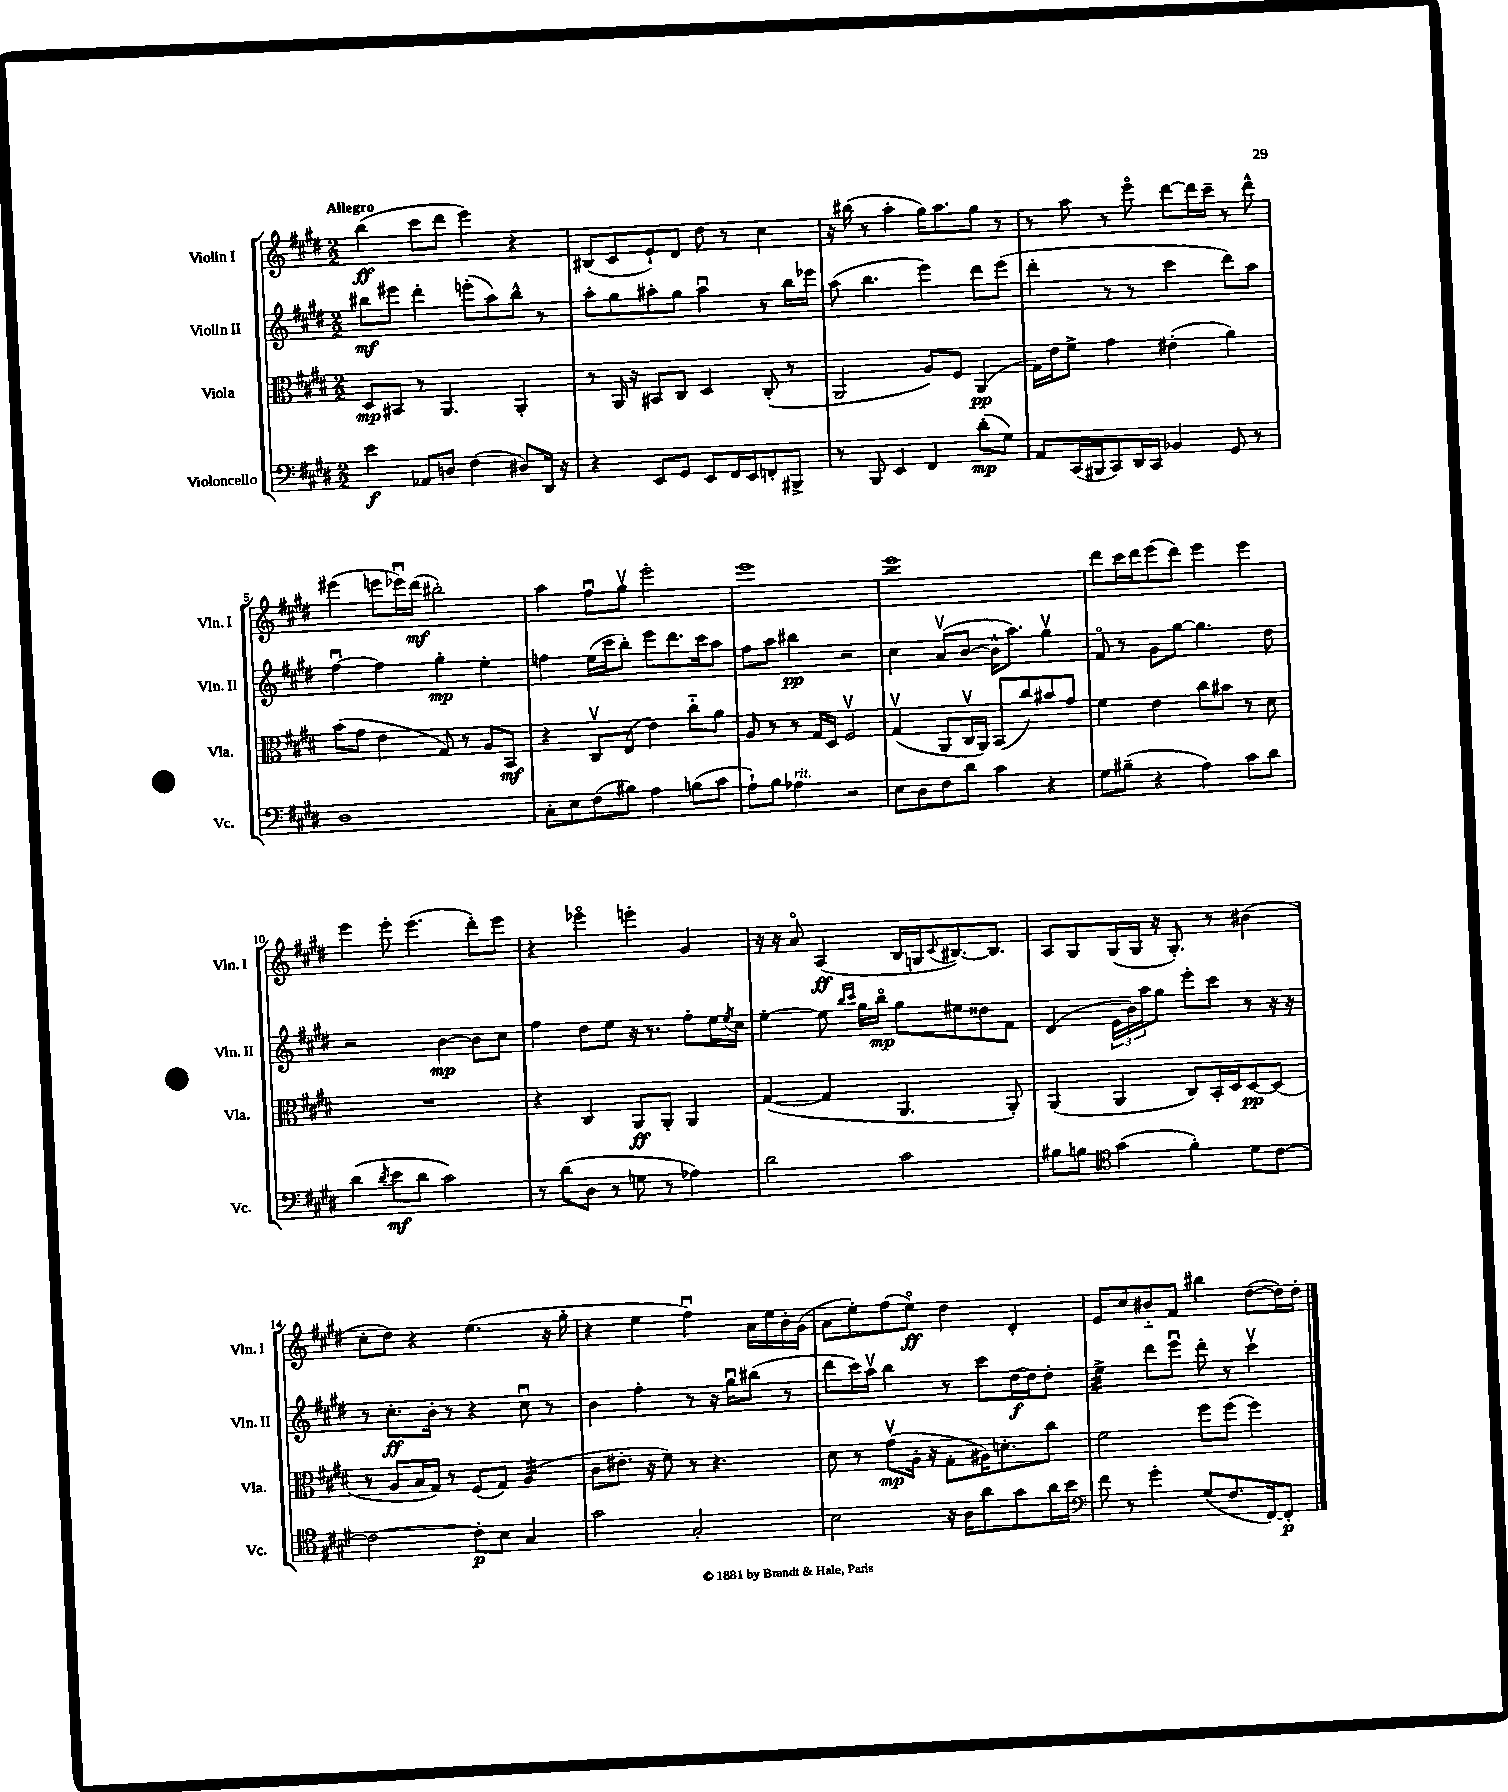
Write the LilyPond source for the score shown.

<<
\new StaffGroup <<
\new Staff = "s0" \with { instrumentName = "Violin I" shortInstrumentName = "Vln. I" } {
    \clef treble \key e \major \numericTimeSignature \time 2/2 \tempo "Allegro"
    b''4\ff( cis'''8 dis'''8 e'''4) r4 |
    bis8( cis'8 e'8-!) dis'8 dis''8 r8 cis''4 |
    r16 bis''16( r8 a''4-. gis''16) a''8. gis''8 r8 |
    r8 a''8 r8 e'''8\flageolet dis'''8~ dis'''16 cis'''16-- r8 dis'''8-^ |
    eis'''4( e'''8 ees'''16\downbow) dis'''16\mf( bis''2-.) |
    a''4 fis''8\downbow gis''8\upbow e'''2-. |
    e'''1 |
    e'''1:8 |
    dis'''8 cis'''16 dis'''16 e'''8( dis'''8) e'''4 e'''4 |
    e'''4 e'''8-. e'''4.( dis'''8-.) e'''8 |
    r4 ees'''4\flageolet e'''4-. gis'4 |
    r16 r16 a'8\flageolet a4\ff( b16 g16 \appoggiatura { cis'8 } bis8.~) bis8. |
    a8 gis8 gis16( gis16 r16 gis8.-.) r8 bis'4( |
    cis''8-. dis''8) r4 e''4.( r16 gis''16-. |
    r4 e''4 fis''4\downbow) a'16 e''16 b'16-. gis'16( |
    a'8 e''8-.) fis''8( e''8\flageolet\ff) dis''4 dis'4-. |
    e'8 cis''8 bis'8-_ fis'8 bis''4 dis''8~( dis''16) dis''16-. \bar "|." |
}
\new Staff = "s1" \with { instrumentName = "Violin II" shortInstrumentName = "Vln. II" } {
    \clef treble \key e \major \numericTimeSignature \time 2/2
    bis''8\mf eis'''8 dis'''4-. e'''8-.( a''8) bis''8-^ r8 |
    a''8-. gis''8 ais''8-. gis''8 ais''4\downbow r8 b''16 ees'''16 |
    a''8( b''4. e'''4) dis'''8 e'''8( |
    dis'''4-. r8 r8 cis'''4 dis'''8) a''8 |
    fis''4~\downbow fis''4 gis''4-.\mp e''4-. |
    f''4 e''16( cis'''16 b''8-.) e'''8 dis'''8. cis'''16 a''8 |
    fis''8 a''8 bis''4\pp r2 |
    cis''4 a'8\upbow( b'8~ b'16-^ a''8.) gis''4\upbow |
    fis'8\flageolet r8 gis'8 gis''8~ gis''4. dis''8 |
    r2 b'4~\mp b'8 cis''8 |
    fis''4 dis''8 e''8 r16 r8. fis''8-. e''16 \acciaccatura { e''8 } cis''16 |
    e''4~-. e''8 \grace { b''16 cis'''16 } gis''16 b''16\flageolet\mp gis''8 eis''8 disis''8 fis'8 |
    dis'4( \tuplet 3/2 { e'16 b'16) a''16 } gis''8 e'''8-. cis'''8 r8 r16 r16 |
    r8 cis''8.-.\ff b'16-. r8 r4 cis''8\downbow r8 |
    b'4 fis''4-. r8 r16 gis''16\downbow bis''8( r8 |
    dis'''8 cis'''16) a''16\upbow b''4 r8 cis'''8 dis''16~\f dis''16 dis''8-. |
    e''4:32-> dis'''8 e'''8\downbow dis'''8-. r8 cis'''4\upbow \bar "|." |
}
\new Staff = "s2" \with { instrumentName = "Viola" shortInstrumentName = "Vla." } {
    \clef alto \key e \major \numericTimeSignature \time 2/2
    dis8\mp bis,8 r8 a,4. a,4-. |
    r8 a,16 r16 bis,8 cis8 dis4 cis8-.( r8 |
    a,2 a8) fis8 a,4\pp( |
    gis16) e'16 fis'8-> gis'4 eis'4-.( a'4) |
    b'8( gis'8 e'4 gis8) r8 a8 b,8\mf |
    r4 cis8\upbow e8( e'4) cis''8-_ a'8 |
    a8 r8 r8 gis16 dis16 fis2\upbow |
    gis4\upbow( a,8 cis16\upbow a,16) b,8( cis''8) bis'8 gis'8 |
    fis'4 e'4 cis''8 bis'8 r8 dis'8 |
    R1 |
    r4 cis4 a,8\ff a,8-. a,4 |
    gis4~( gis4 a,4. a,8-.) |
    a,4( a,4 cis8) b,16-. dis16 dis8~\pp dis8( |
    r8 a8 b16 gis16) r8 fis8( gis8) a4:32( |
    cis'8 eis'8.-. r16 fis'8) r8 r4. |
    dis'8 r8 gis'8\upbow\mp( a16-. r16 gis8-. ais16) d'8.-. cis''8 |
    fis'2 fis''8 fis''8( fis''4) \bar "|." |
}
\new Staff = "s3" \with { instrumentName = "Violoncello" shortInstrumentName = "Vc." } {
    \clef bass \key e \major \numericTimeSignature \time 2/2
    e'4\f aes,8 d8 fis4( dis8) dis,16 r16 |
    r4 e,8 gis,8 e,8 fis,16 e,16 f,8-. bis,,8-> |
    r8 b,,8 e,4 fis,4 dis'8-.\mp( gis8) |
    a,8 cis,16( bis,,16 cis,8) dis,16 cis,16 bes,4 gis,8 r8 |
    dis1 |
    cis8-. e8 fis8( bis8) a4 b8( cis'8 |
    a8-!) b8 aes4^\markup { \italic "rit." } r2 |
    e8 dis8 fis8 dis'8 cis'4 r4 |
    gis8 bis8--( r4 a4) cis'8 dis'8 |
    dis'4( \acciaccatura { dis'8 } e'8\mf dis'8 cis'2) |
    r8 dis'8( dis8 r8 g8 r8 aes4) |
    dis'2 cis'2 |
    bis8 b8 \clef tenor gis'4( fis'4-.) dis'8 cis'8~ |
    cis'2~ cis'8-.\p b8 gis4 |
    gis'2 gis2-. |
    b2 r16 a16 a'8 gis'8 a'16 b'16 |
    \clef bass fis'8 r8 gis'4-. gis8( fis8. fis,16~) fis,8-.\p \bar "|." |
}
>>
>>
